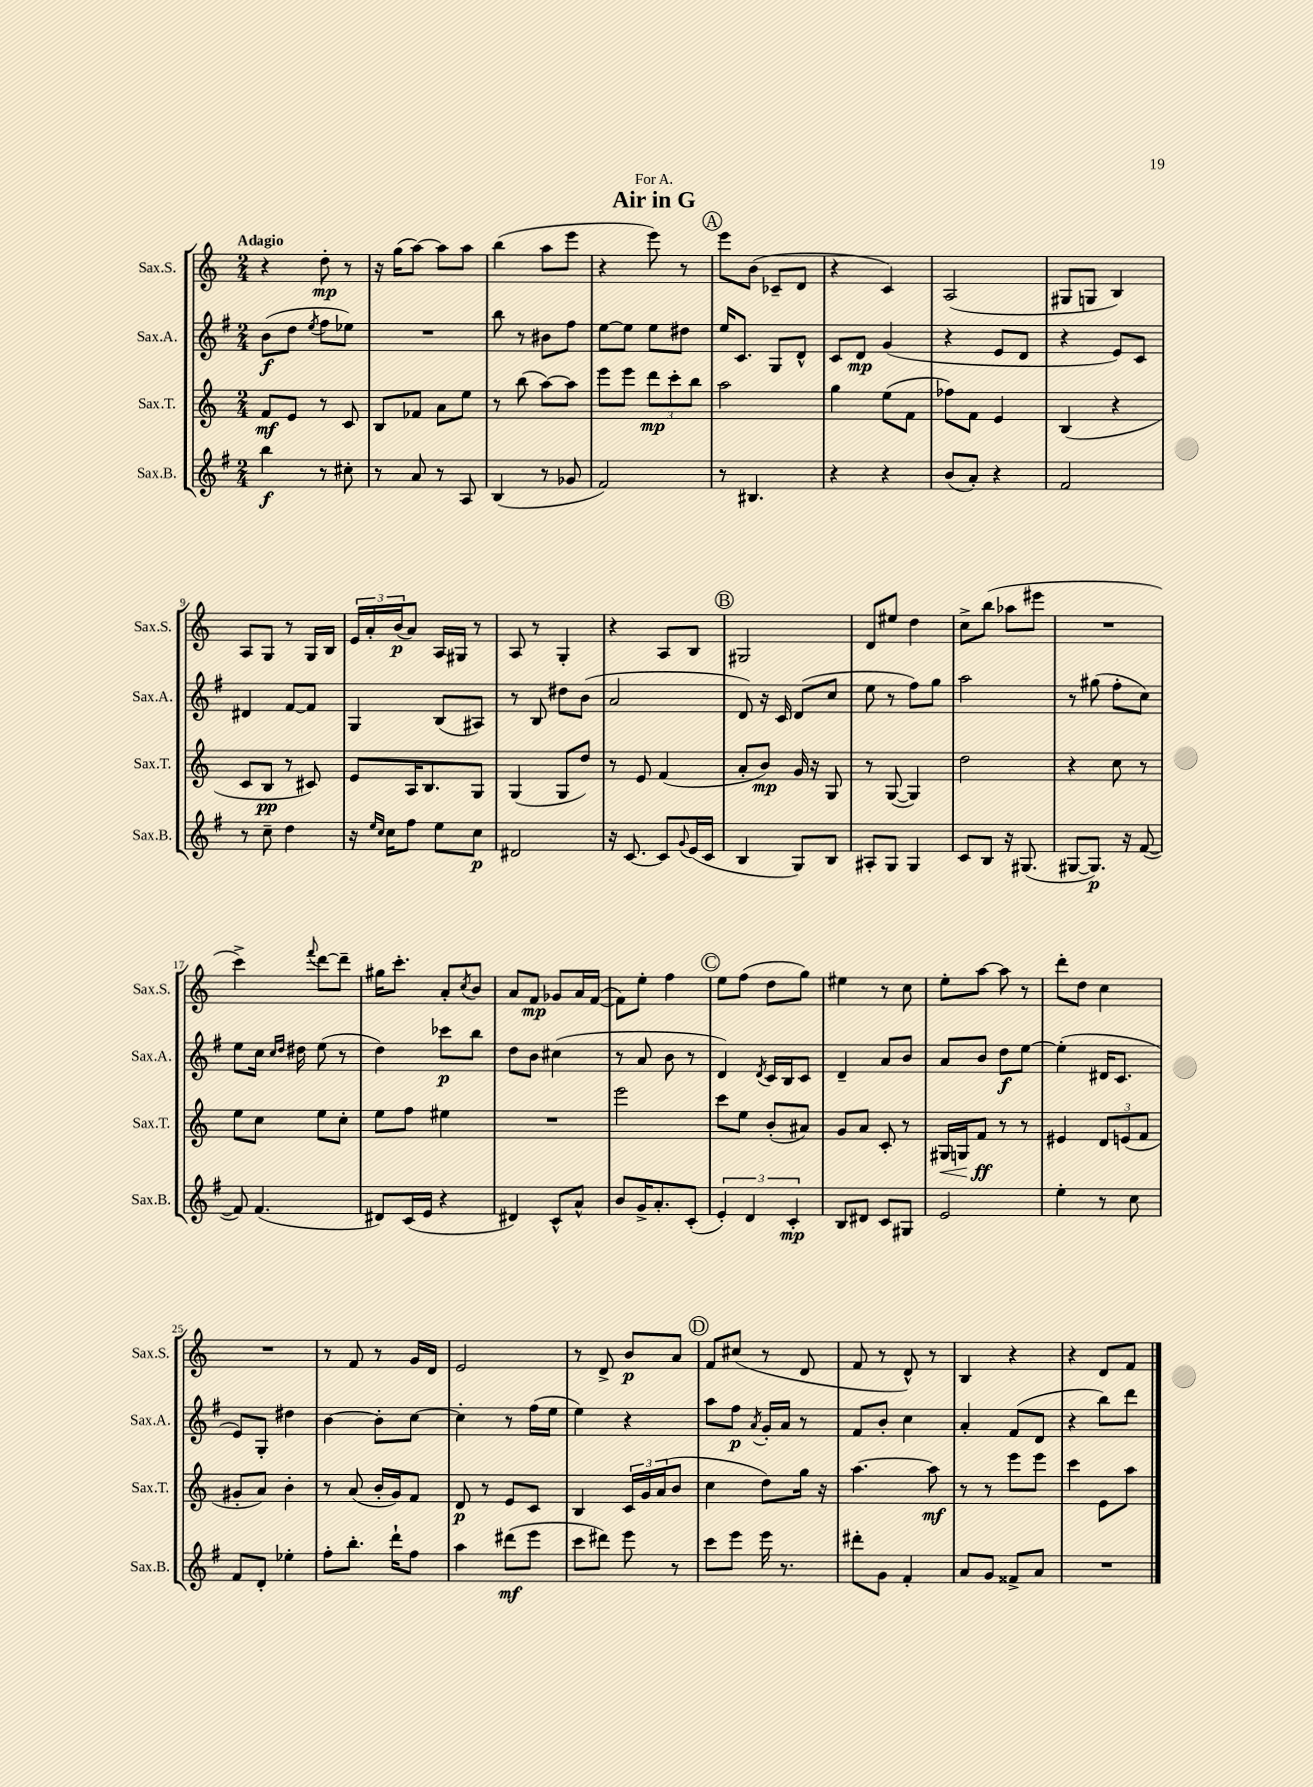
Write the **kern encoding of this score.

**kern	**kern	**kern	**kern
*staff4	*staff3	*staff2	*staff1
*clefG2	*clefG2	*clefG2	*clefG2
*k[f#]	*k[]	*k[f#]	*k[]
*M2/4	*M2/4	*M2/4	*M2/4
4bb\	8f/L	(8b\L	4r
.	8e/J	8dd\J	.
.	.	8qee/	.
8r	8r	8ff#\L	8dd'\
8cc#'\	8c/	8ee-\J)	8r
=	=	=	=
8r	8B/L	2r	16r
.	.	.	(16gg\LK
8a/	8f-/J	.	[8aa\J)
8r	8a\L	.	8aa\]L
8A/	8ee\J	.	8aa\J
=	=	=	=
(4B/	8r	8bb\	(4bb\
.	(8bb\	8r	.
8r	[8aa\L)	8b#\L	8aa\L
8g-/	8aa\]J	8ff#\J	8eee\J
=	=	=	=
2f#/)	8eee\L	[8ee\L	4r
.	8eee\J	8ee\]J	.
.	12ddd\L	8ee\L	8eee\)
.	12ccc'\	.	.
.	.	8dd#\J	8r
.	12bb\J	.	.
=	=	=	=
8r	2aa\	16ee/LK	8eee\L
.	.	8.c/J	.
4.B#/	.	.	(8b\J
.	.	8G/L	8c-~/L
.	.	8d^^/J	8d/J
=	=	=	=
4r	4gg\	8c/L	4r
.	.	8d/J	.
4r	(8ee\L	(4g/	4c/)
.	8f\J	.	.
=	=	=	=
(8b/L	8ff-\L)	4r	(2A/
8a'/J)	8f\J	.	.
4r	4e/	8e/L	.
.	.	8d/J	.
=	=	=	=
2f#/	(4B/	4r	8G#/L
.	.	.	8G/J
.	4r	8e/L)	4B/)
.	.	8c/J	.
=	=	=	=
8r	8c/L	4d#/	8A/L
8cc~\	8B/J	.	8G/J
4dd\	8r	[8f#/L	8r
.	8c#/)	8f#/]J	16G/LL
.	.	.	16B/JJ
=	=	=	=
16r	8e/L	4G/	24e/LL
.	.	.	24a'/
16qqee/LL	.	.	.
16qqcc/JJ	.	.	.
16cc\LK	.	.	.
.	.	.	(24b/J
8ff#\J	16A/K	.	8a/J)
.	8.B/	.	.
8ee\L	.	(8B/L	16A/LL
.	.	.	16G#/JJ
8cc\J	8G/J	8A#/J)	8r
=	=	=	=
2d#/	(4G/	8r	8A/
.	.	8B/	8r
.	8G/L	8dd#\L	4G'/
.	8dd/J)	(8b\J	.
=	=	=	=
16r	8r	2a/	4r
[8.c/	.	.	.
.	8e/	.	.
8c/]L	(4f/	.	8A/L
8qqg/	.	.	.
(16e/L	.	.	8B/J
16c/JJ	.	.	.
=	=	=	=
4B/	8a'/L	8d/)	2G#/
.	8b/J)	16r	.
.	.	16c/	.
8G/L)	16g/	(8d/L	.
.	16r	.	.
8B/J	8G/	8cc/J	.
=	=	=	=
8A#'/L	8r	8ee\	8d/L
8G/J	([8G/	8r	8ee#/J
4G/	4G/])	8ff#\L)	4dd\
.	.	8gg\J	.
=	=	=	=
8c/L	2dd\	2aa\	8cc^\L
8B/J	.	.	(8bb\J
16r	.	.	8aa-\L
(8.G#/	.	.	.
.	.	.	8eee#\J
=	=	=	=
[8G#/L	4r	8r	2r
8.G#/]J)	.	(8gg#\	.
.	8cc\	8ff#'\L	.
16r	.	.	.
([8f#/	8r	8cc\J)	.
=	=	=	=
8f#/])	8ee\L	8ee\L	4ccc^\)
(4.f#/	8cc\J	16cc\Jk	.
.	.	16qqcc/LL	.
.	.	16qqdd/JJ	.
.	.	16dd#\	.
.	.	.	8qqfff/
.	8ee\L	(8ee\	[8ddd\L
.	8cc'\J	8r	8ddd~\]J
=	=	=	=
8d#/L)	8ee\L	4dd\)	16gg#\LK
.	.	.	8.ccc'\J
(16c/L	8ff\J	.	.
16e/JJ	.	.	.
4r	4ee#\	8ccc-\L	8a'/L
.	.	.	8qcc/
.	.	8bb\J	8b/J
=	=	=	=
4d#/)	2r	8dd\L	8a/L
.	.	8b\J	8f/J
8c^^/L	.	(4cc#\	8g-/L
8a^^/J	.	.	16a/L
.	.	.	([16f/JJ
=	=	=	=
8b/L	2eee\	8r	8f\]L)
16g^/K	.	8a/	8ee'\J
8.a'/	.	.	.
.	.	8b\	4ff\
(8c'/J	.	8r	.
=	=	=	=
6e'/)	8ccc\L	4d/)	8ee\L
.	8ee\J	.	(8ff\J
6d/	.	.	.
.	.	8qd/	.
.	(8b'/L	16c/LL	8dd\L
.	.	16B/J	.
6c'/	.	.	.
.	8a#/J)	8c/J	8gg\J)
=	=	=	=
8B/L	8g/L	4d~/	4ee#\
8d#/J	8a/J	.	.
8c/L	8c'/	8a/L	8r
8G#/J	8r	8b/J	8cc\
=	=	=	=
2e/	16G#/LL	8a/L	8ee'\L
.	16G/J	.	.
.	8f/J	8b/J	[8aa\J
.	8r	8dd\L	8aa\]
.	8r	[8ee\J	8r
=	=	=	=
4ee'\	4e#/	(4ee'\]	8ddd'\L
.	.	.	8dd\J
8r	12d/L	16d#/LK	4cc\
.	.	8.c/J	.
.	(12e/	.	.
8cc\	.	.	.
.	12f/J	.	.
=	=	=	=
8f#/L	8g#'/L	8e/L)	2r
8d'/J	8a/J)	8G'/J	.
4ee-'\	4b'\	4dd#\	.
=	=	=	=
8ff#'\L	8r	[4b\	8r
8.bb'\J	(8a/	.	8f/
.	16b'/LL	8b'\]L	8r
16ddd`\LK	16g/J)	.	.
8ff#\J	8f/J	[8cc\J	16g/LL
.	.	.	16d/JJ
=	=	=	=
4aa\	8d/	4cc'\]	2e/
.	8r	.	.
(8ddd#\L	8e/L	8r	.
8eee\J	8c/J	(16ff#\LL	.
.	.	16ee\JJ	.
=	=	=	=
8ccc\L	4B/	4ee\)	8r
8ddd#\J)	.	.	8d^/
8eee\	24c/LL	4r	8b/L
.	24g/	.	.
.	(24a/J	.	.
8r	8b/J	.	8a/J
=	=	=	=
8ccc\L	4cc\	8aa\L	8f/L
8eee\J	.	8ff#\J	(8cc#/J
.	.	8qa/	.
16eee\	8dd\L)	16g'/LL	8r
8.r	.	16a/JJ	.
.	16gg\Jk	8r	8d/
.	16r	.	.
=	=	=	=
8ddd#'\L	[4.aa\	8f#/L	8f/
8g\J	.	8b'/J	8r
4f#'/	.	4cc\	8d^^/)
.	8aa\]	.	8r
=	=	=	=
8a/L	8r	4a'/	4B/
8g/J	8r	.	.
8f##^/L	8eee\L	(8f#/L	4r
8a/J	8eee\J	8d/J	.
=	=	=	=
2r	4ccc\	4r	4r
.	8e\L	8bb\L)	8d/L
.	8aa\J	8ddd\J	8f/J
==	==	==	==
*-	*-	*-	*-
